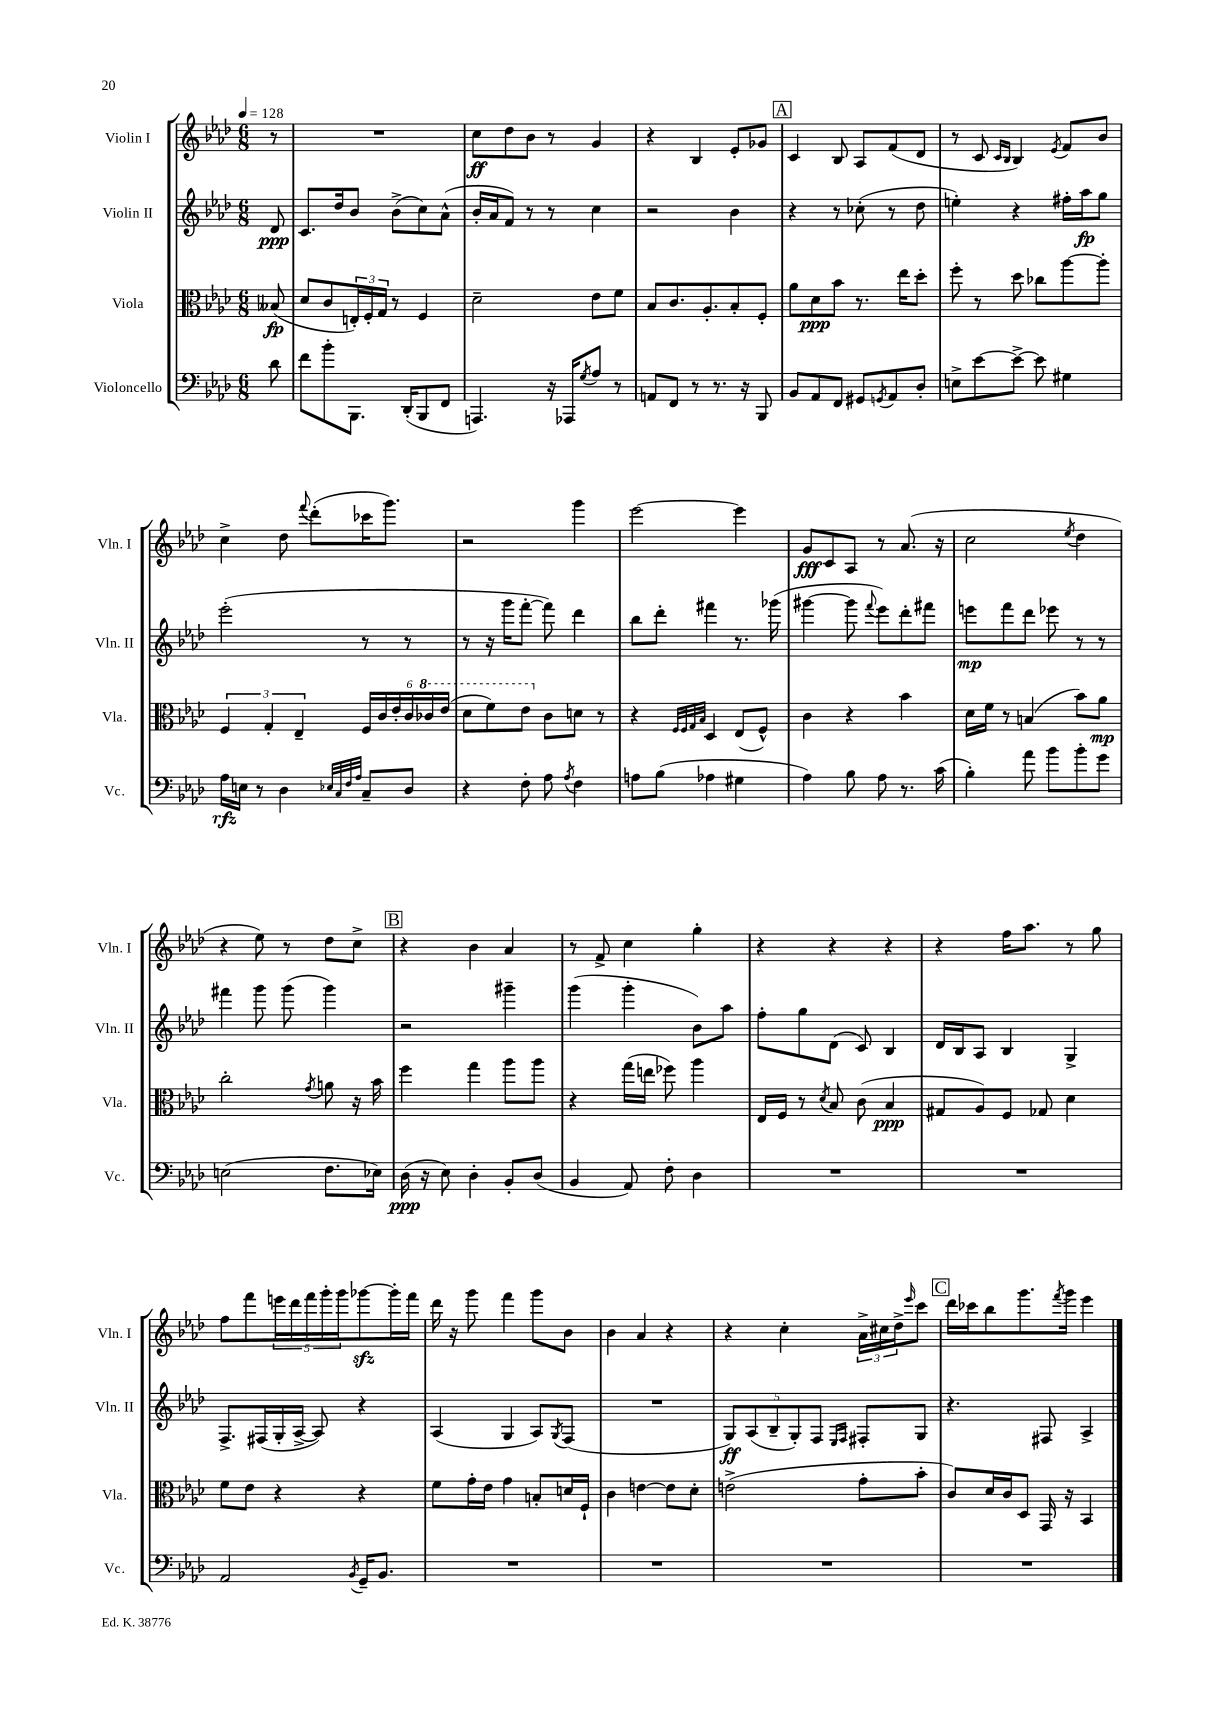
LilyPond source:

<<
\new StaffGroup <<
\new Staff = "s0" \with { instrumentName = "Violin I" shortInstrumentName = "Vln. I" } {
    \clef treble \key aes \major \numericTimeSignature \time 6/8 \partial 8 \tempo 4 = 128
    r8 |
    R2. |
    c''8\ff des''8 bes'8 r8 g'4 |
    r4 bes4 ees'8-. ges'8 |
    \mark \markup { \box "A" } c'4 bes8 aes8 f'8( des'8 |
    r8 c'8 \grace { c'16 bes16 } bes4) \acciaccatura { ees'8 } f'8 bes'8 |
    c''4-> des''8 \appoggiatura { f'''8 } des'''8-.( ces'''16 g'''8.) |
    r2 g'''4 |
    ees'''2~ ees'''4 |
    g'8\fff c'8 aes8 r8 aes'8.( r16 |
    c''2 \acciaccatura { ees''8 } des''4 |
    r4 ees''8) r8 des''8 c''8-> |
    \mark \markup { \box "B" } r4 bes'4 aes'4 |
    r8 f'8-> c''4 g''4-. |
    r4 r4 r4 |
    r4 f''16 aes''8. r8 g''8 |
    f''8 f'''8 \tuplet 5/4 { e'''16 des'''16 f'''16 g'''16-. g'''16 } ges'''8~\sfz ges'''16-. f'''16 |
    des'''16 r16 g'''8 f'''4 g'''8 bes'8 |
    bes'4 aes'4 r4 |
    r4 c''4-. \tuplet 3/2 { aes'16-> cis''16 des''16-> } \grace { ees'''16 } c'''8 |
    \mark \markup { \box "C" } des'''16 ces'''16 bes''8 g'''8. \acciaccatura { f'''8 } g'''16 ees'''4 \bar "|." |
}
\new Staff = "s1" \with { instrumentName = "Violin II" shortInstrumentName = "Vln. II" } {
    \clef treble \key aes \major \numericTimeSignature \time 6/8 \partial 8
    des'8\ppp |
    c'8. des''16 bes'8 bes'8->( c''8) aes'8-^( |
    bes'16-. aes'16 f'8) r8 r8 c''4 |
    r2 bes'4 |
    \mark \markup { \box "A" } r4 r8 ces''8-.( r8 des''8 |
    e''4-.) r4 fis''16-. aes''16\fp g''8 |
    ees'''2-.( r8 r8 |
    r8 r16 g'''16 f'''8~-. f'''8) des'''4 |
    bes''8 des'''8-. fis'''4 r8. ges'''16( |
    gis'''4~ gis'''8 \appoggiatura { f'''8 } ees'''8) des'''8-. fis'''8 |
    e'''8\mp f'''8 des'''8 ees'''8 r8 r8 |
    fis'''4 g'''8 g'''8( g'''4) |
    \mark \markup { \box "B" } r2 gis'''4-- |
    g'''4( g'''4-. bes'8) aes''8 |
    f''8-. g''8 des'8( c'8) bes4 |
    des'16 bes16 aes8 bes4 g4-> |
    f8.-> fis16( g16-. aes16~-> aes8) r4 |
    aes4( g4 aes8) \acciaccatura { g8 } f8( |
    R2. |
    \tuplet 5/4 { g8\ff) aes8( bes8-- g8-.) f8 } \grace { ees16 f16 } fis8-. g8 |
    \mark \markup { \box "C" } r4. fis8 aes4-> \bar "|." |
}
\new Staff = "s2" \with { instrumentName = "Viola" shortInstrumentName = "Vla." } {
    \clef alto \key aes \major \numericTimeSignature \time 6/8 \partial 8
    beses8\fp( |
    des'8 c'8 \tuplet 3/2 { e16-.) f16-. g16 } r8 f4 |
    des'2-- ees'8 f'8 |
    bes8 c'8. aes8.-. bes8-. f8-. |
    \mark \markup { \box "A" } aes'8 des'8\ppp bes'8 r8. ees''16 des''8-. |
    f''8-. r8 des''8 ces''8 aes''8~ aes''8-. |
    \tuplet 3/2 { f4 g4-. ees4-- } \tuplet 6/4 { f16 c'16 ees'16-. c'16 \ottava #1 ces''16 ees''16( } |
    des''8 f''8) ees''8 \ottava #0 c'8 d'8 r8 |
    r4 \grace { f32 f32 g32 bes32 } des4 ees8( f8-^) |
    c'4 r4 bes'4 |
    des'16 f'16 r8 b4( bes'8) aes'8\mp |
    c''2-. \acciaccatura { g'8 } a'8 r16 bes'16 |
    \mark \markup { \box "B" } f''4 g''4 aes''8 aes''8 |
    r4 g''16( e''16 fes''8) aes''4 |
    ees16 f16 r8 \acciaccatura { des'8 } bes8 c'8( bes4\ppp |
    gis8 aes8) f8 ges8 des'4 |
    f'8 ees'8 r4 r4 |
    f'8 g'16-. ees'16 g'4 b8-. d'16 f16-! |
    c'4 e'4~ e'8 des'8-. |
    e'2->( g'8-. bes'8-. |
    \mark \markup { \box "C" } c'8) des'16 c'16 des8 g,16 r16 bes,4 \bar "|." |
}
\new Staff = "s3" \with { instrumentName = "Violoncello" shortInstrumentName = "Vc." } {
    \clef bass \key aes \major \numericTimeSignature \time 6/8 \partial 8
    des'8 |
    f'8 bes'8-. bes,,8. des,16-.( bes,,8 f,8 |
    a,,4.) r16 aes,,16 \acciaccatura { g8 } aes8 r8 |
    a,8 f,8 r8 r8. r16 bes,,8 |
    \mark \markup { \box "A" } bes,8 aes,8 f,8 gis,8 \acciaccatura { g,8 } aes,8 des8-. |
    e8-> ees'8~ ees'8~-> ees'8 gis4 |
    aes16\rfz e16 r8 des4 \grace { ees32 c32 f32 aes32 } c8-- des8 |
    r4 f8-. aes8 \acciaccatura { aes8 } f4 |
    a8 bes8( aes4 gis4 |
    aes4) bes8 aes8 r8. c'16( |
    bes4-.) aes'8 bes'8 bes'8-. g'8 |
    e2( f8. ees16) |
    \mark \markup { \box "B" } des16\ppp( r16 ees8) des4-. bes,8-. des8( |
    bes,4 aes,8) f8-. des4 |
    R2. |
    R2. |
    aes,2 \acciaccatura { bes,8 } g,16-- bes,8. |
    R2. |
    R2. |
    R2. |
    \mark \markup { \box "C" } R2. \bar "|." |
}
>>
>>
\layout { \context { \Score \remove "Bar_number_engraver" } }
